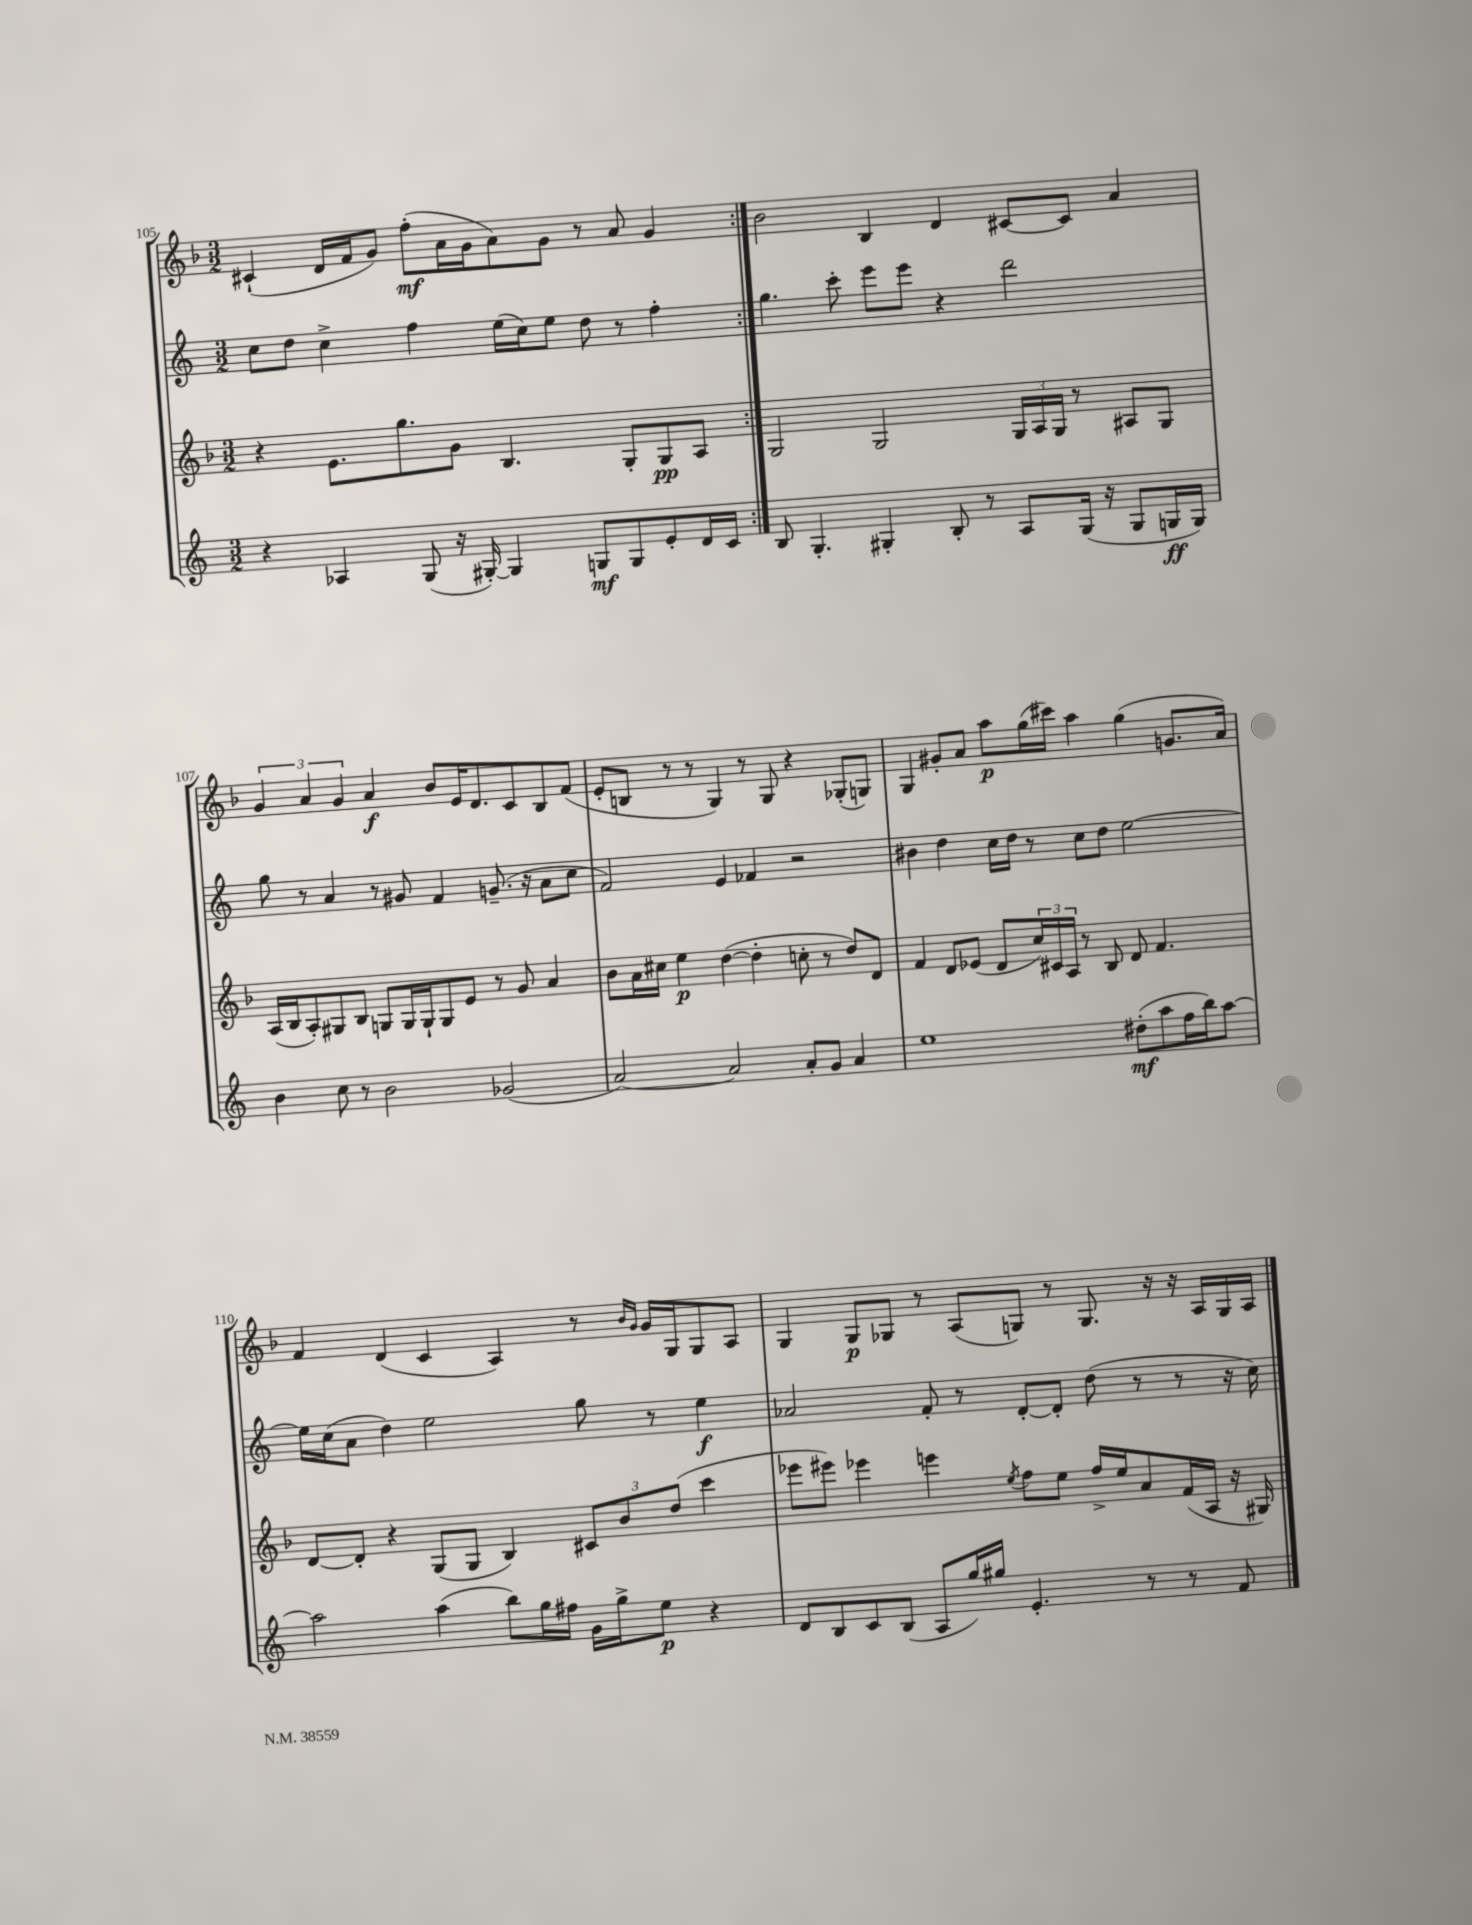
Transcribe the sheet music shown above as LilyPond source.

<<
\new StaffGroup <<
\new Staff = "s0" {
    \clef treble \key f \major \numericTimeSignature \time 3/2
    \repeat volta 2 { cis'4-!( d'16 f'16 g'8) f''8-.\mf( a'16 g'16 a'8) g'8 r8 a'8 g'4 | }
    bes'2 bes4 d'4 cis'8~ cis'8 a'4 |
    \tuplet 3/2 { g'4 a'4 g'4 } a'4\f bes'8 e'16 d'8. c'8 bes8 f'8( |
    e'8-. b8 r8 r8 g4) r8 g8 r4 ges8-.( g8) |
    g4 gis'8-. a'8 a''8\p g''16( cis'''16) a''4 g''4( g'8. a'16) |
    f'4 d'4( c'4 a4) r8 \grace { bes'16 g'16 } g'16 g16 g8 a8 |
    g4 g8\p ges8 r8 a8( g8) r8 g8. r16 r16 a16 g16 a16 \bar "|." |
}
\new Staff = "s1" {
    \clef treble \key c \major \numericTimeSignature \time 3/2
    \repeat volta 2 { c''8 d''8 c''4-> f''4 e''16( c''16) e''8 d''8 r8 f''4-. | }
    g''4. c'''8-. e'''8 e'''8 r4 d'''2 |
    g''8 r8 a'4 r8 gis'8 f'4 g'8.--( r16 a'8 c''8 |
    f'2) e'4 fes'4 r2 |
    bis'4 d''4 c''16 d''16 r8 c''8 d''8 e''2~ |
    e''16 c''16( a'8 d''4) e''2 g''8 r8 e''4\f |
    aes'2 f'8-. r8 d'8~-. d'8-. d''8( r8 r8 r16 c''16) \bar "|." |
}
\new Staff = "s2" {
    \clef treble \key f \major \numericTimeSignature \time 3/2
    \repeat volta 2 { r4 e'8. g''8. g'8 bes4. g8-. g8\pp a8 | }
    g2 g2 \tuplet 3/2 { g16 a16 g16 } r8 ais8 g8 |
    a16( bes16 a8-.) gis8 bes8 g8 g16 g16-! g8 e'8 r8 g'8 a'4 |
    bes'8 a'16 cis''16 e''4\p d''4~( d''4-. c''8-. r8 d''8) d'8 |
    f'4 d'8 ees'8( d'8 \tuplet 3/2 { c''16) cis'16 a16 } r8 bes8 d'8 f'4. |
    d'8~ d'8-. r4 g8( g8 bes4) \tuplet 3/2 { cis'8 bes'8 d''8( } c'''4 |
    ees'''8 eis'''8) ees'''4 e'''4 \acciaccatura { e''8 } f''8 e''8 f''16-> e''16 a'8 f'16( a16 r16 gis16) \bar "|." |
}
\new Staff = "s3" {
    \clef treble \key c \major \numericTimeSignature \time 3/2
    \repeat volta 2 { r4 aes4 g8( r16 gis16~-.) gis4 g8\mf g8 e'8-. d'16 c'16 | }
    b8 g4.-. gis4-. b8-. r8 a8 gis16( r16 gis8 g16\ff g16) |
    b'4 c''8 r8 b'2 ges'2( |
    a'2~) a'2 a'8-. g'8 a'4 |
    e''1 dis''8-.\mf( a''8 f''16 b''16) a''8~ |
    a''2 a''4( b''8) g''16 fis''16 g'16 g''16-> e''8\p r4 |
    d'8 b8 c'8 b8( a8 g''16) gis''16 e'4.-. r8 r8 f'8 \bar "|." |
}
>>
>>
\layout { \context { \Score currentBarNumber = #105 } }
